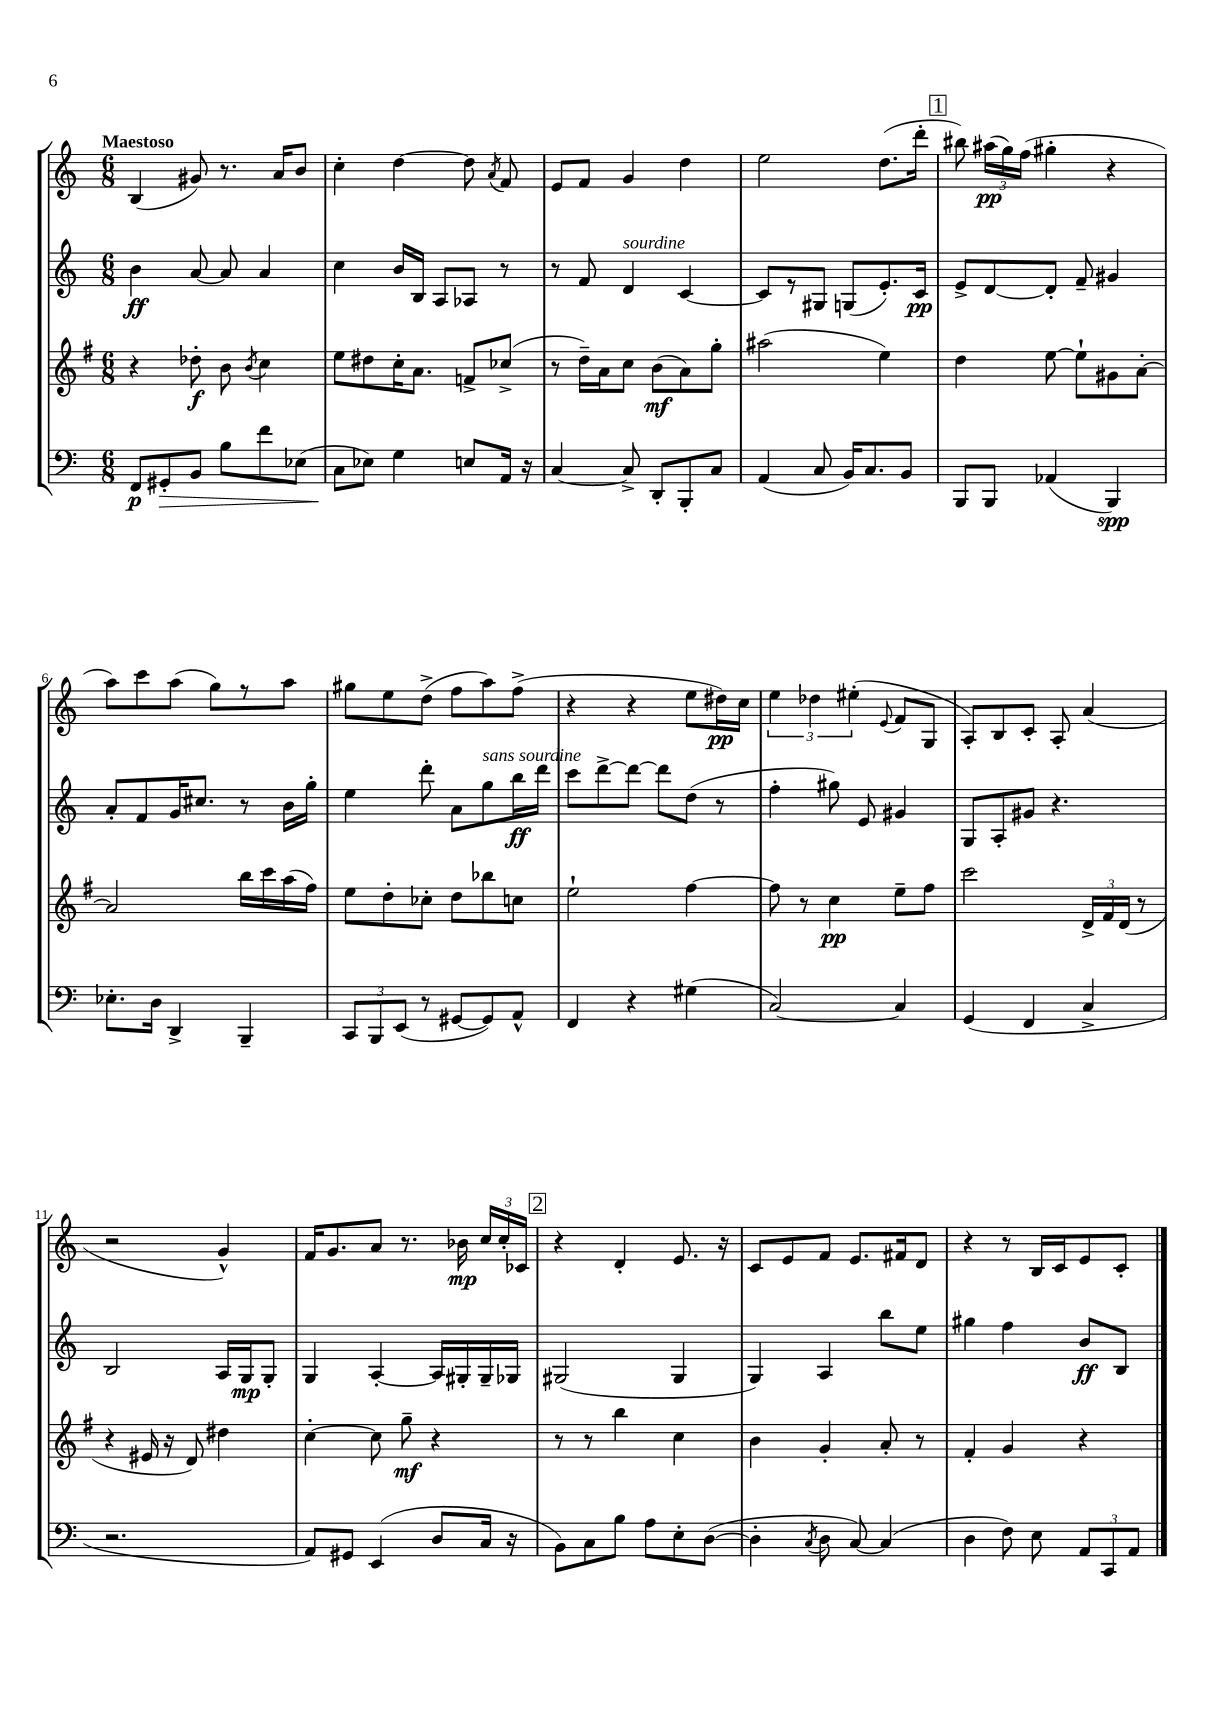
<<
\new StaffGroup <<
\new Staff = "s0" {
    \clef treble \key c \major \numericTimeSignature \time 6/8 \tempo "Maestoso"
    \autoBeamOff b4( gis'8) r8. a'16[ b'8] |
    c''4-. d''4~ d''8 \acciaccatura { a'8 } f'8 |
    e'8[ f'8] g'4 d''4 |
    e''2 d''8.[( d'''16]-. |
    \mark \markup { \box "1" } bis''8) \tuplet 3/2 { ais''16[\pp( g''16) f''16]( } gis''4-. r4 |
    a''8[) c'''8 a''8]( g''8[) r8 a''8] |
    gis''8[ e''8 d''8]->( f''8[ a''8) f''8]->( |
    r4 r4 e''8[ dis''16\pp) c''16] |
    \tuplet 3/2 { e''4 des''4 eis''4-.( } \appoggiatura { e'8 } f'8[ g8] |
    a8[-.) b8 c'8]-. a8-. a'4( |
    r2 g'4-^) |
    f'16[ g'8. a'8] r8. bes'16\mp \tuplet 3/2 { c''16[ c''16-. ces'16] } |
    \mark \markup { \box "2" } r4 d'4-. e'8. r16 |
    c'8[ e'8 f'8] e'8.[ fis'16 d'8] |
    r4 r8 b16[ c'16 e'8 c'8]-. \bar "|." |
}
\new Staff = "s1" {
    \clef treble \key c \major \numericTimeSignature \time 6/8
    \autoBeamOff b'4\ff a'8~ a'8 a'4 |
    c''4 b'16[ b16] a8[ aes8] r8 |
    r8 f'8 d'4^\markup { \italic "sourdine" } c'4~ |
    c'8[ r8 gis8] g8[( e'8.-.) c'16]\pp |
    \mark \markup { \box "1" } e'8[-> d'8~ d'8]-. f'8-- gis'4 |
    a'8[-. f'8 g'16 cis''8.] r8 b'16[ g''16]-. |
    e''4 d'''8-. a'8[ g''8^\markup { \italic "sans sourdine" } b''16\ff d'''16] |
    c'''8[ d'''8~-> d'''8]~ d'''8[ d''8]( r8 |
    f''4-. gis''8) e'8 gis'4 |
    g8[ a8-. gis'8] r4. |
    b2 a16[ g16\mp g8]-. |
    g4 a4~-. a16[ gis16-. gis16-- ges16] |
    \mark \markup { \box "2" } gis2( gis4 |
    g4) a4 b''8[ e''8] |
    gis''4 f''4 b'8[\ff b8] \bar "|." |
}
\new Staff = "s2" {
    \clef treble \key g \major \numericTimeSignature \time 6/8
    \autoBeamOff r4 des''8-.\f b'8 \acciaccatura { b'8 } c''4 |
    e''8[ dis''8 c''16-. a'8.] f'8[-> ces''8]->( |
    r8 d''16[--) a'16 c''8] b'8[\mf( a'8) g''8]-. |
    ais''2( e''4) |
    \mark \markup { \box "1" } d''4 e''8~ e''8[-! gis'8 a'8]~-. |
    a'2 b''16[ c'''16 a''16( fis''16]) |
    e''8[ d''8-. ces''8]-. d''8[ bes''8 c''8] |
    e''2-! fis''4~ |
    fis''8 r8 c''4\pp e''8[-- fis''8] |
    c'''2 \tuplet 3/2 { d'16[-> fis'16 d'16]( } r8 |
    r4 eis'16 r16 d'8) dis''4 |
    c''4~-. c''8 g''8--\mf r4 |
    \mark \markup { \box "2" } r8 r8 b''4 c''4 |
    b'4 g'4-. a'8-. r8 |
    fis'4-. g'4 r4 \bar "|." |
}
\new Staff = "s3" {
    \clef bass \key c \major \numericTimeSignature \time 6/8
    \autoBeamOff f,8[\p gis,8-.\> b,8] b8[ f'8 ees8]( |
    c8[\! ees8]) g4 e8[ a,16] r16 |
    c4~ c8-> d,8[-. b,,8-. c8] |
    a,4( c8 b,16[) c8. b,8] |
    \mark \markup { \box "1" } b,,8[ b,,8] aes,4( b,,4\spp) |
    ees8.[-. d16] d,4-> b,,4-- |
    \tuplet 3/2 { c,8[ b,,8 e,8]( } r8 gis,8[~ gis,8) a,8]-^ |
    f,4 r4 gis4( |
    c2~) c4 |
    g,4( f,4 c4-> |
    r2. |
    a,8[) gis,8] e,4( d8[ c16] r16 |
    \mark \markup { \box "2" } b,8[) c8 b8] a8[ e8-. d8]~( |
    d4-. \acciaccatura { c8 } d8 c8~) c4( |
    d4 f8) e8 \tuplet 3/2 { a,8[ c,8 a,8] } \bar "|." |
}
>>
>>
